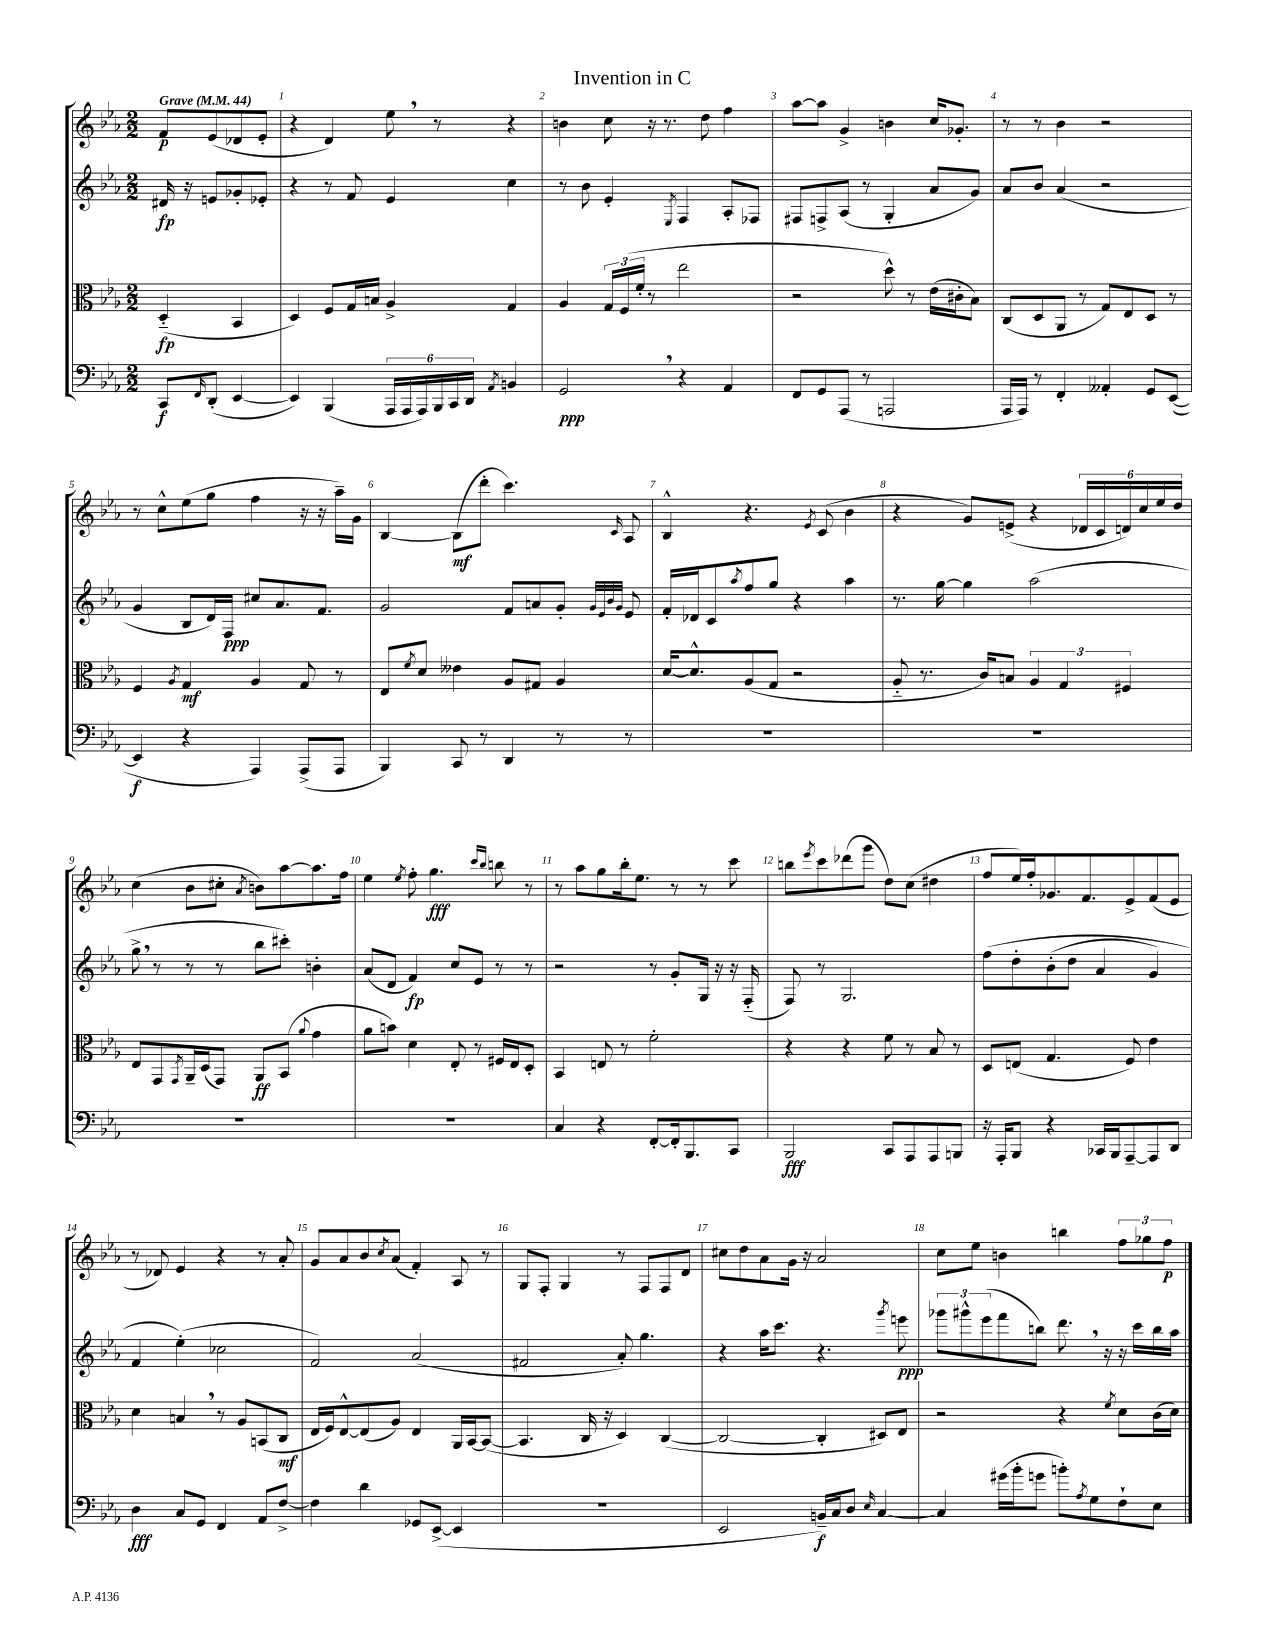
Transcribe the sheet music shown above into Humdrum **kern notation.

**kern	**kern	**kern	**kern
*staff4	*staff3	*staff2	*staff1
*clefF4	*clefC3	*clefG2	*clefG2
*k[b-e-a-]	*k[b-e-a-]	*k[b-e-a-]	*k[b-e-a-]
*M2/2	*M2/2	*M2/2	*M2/2
*MM44	*MM44	*MM44	*MM44
8CC/L	(4D'~/	16d#/	8f/L
.	.	16r	.
16qqFF/	.	.	.
(8DD'/J	.	8e/L	(8e-/
[4EE-/	4BB-/	8g-'/	8d-/
.	.	8e-'/J	8e-'/J
=	=	=	=
4EE-/])	4D/)	4r	4r
(4BBB-/	8F/L	8r	4d/)
.	16G/L	8f/	.
.	16B/JJ	.	.
24AAA-/LL	4A-^/	4e-/	8ee-\
24AAA-/	.	.	.
24AAA-/)	.	.	.
24BBB-/	.	.	8r
24CC/	.	.	.
24DD/JJ	.	.	.
8qAA-/	.	.	.
4BB/	4G/	4cc\	4r
=	=	=	=
2GG/	4A-/	8r	4b\
.	.	8b-\	.
.	24G/LL	4e-'/	8cc\
.	(24F/	.	.
.	24f'/JJ	.	.
.	8r	.	16r
.	.	.	8.r
.	.	8qE-/	.
4r	2ee-\	4F/	.
.	.	.	8dd\
4AA-/	.	8A-'/L	4ff\
.	.	8F-/J	.
=	=	=	=
8FF/L	2r	8F#/L	[8aa-\L
8GG/	.	8F^/	8aa-\]J
(8AAA-/J	.	(8A-/J	4g^/
8r	.	8r	.
2AAA/	8dd^^\)	4G'/	4b\
.	8r	.	.
.	(16e-\LL	8a-/L	16cc/LK
.	16c#'\J	.	8.g-'/J
.	8B-\J)	8g/J)	.
=	=	=	=
16AAA-/LL	(8C/L	8a-/L	8r
16AAA-/JJ)	.	.	.
8r	8D/	8b-/J	8r
4FF'/	8AA-/J	(4a-/	4b-\
.	8r	.	.
4AA--'/	8G/L)	2r	2r
.	8E-/	.	.
8GG/L	8D/J	.	.
([8EE-/J	8r	.	.
=	=	=	=
4EE-/]	4F/	4g/	8r
.	.	.	8cc^^\L
.	8qA-/	.	.
4r	4G/	8B-/L	(8ee-\
.	.	16d/L)	8gg\J
.	.	16F/JJ	.
4AAA-/)	4A-/	8cc#/L	4ff\
.	.	8.a-/	.
(8AAA-^/L	8G/	.	16r
.	.	8.f/J	16r
8AAA-/J	8r	.	16aa-~\LL)
.	.	.	16g\JJ
=	=	=	=
4BBB-/)	8E-/L	2g/	[4B-/
.	8qf/	.	.
.	8d/J	.	.
8CC/	4e--\	.	(8B-\]L
8r	.	.	8ddd'\J
4DD/	8A-/L	8f/L	4.ccc\)
.	8G#/J	8a/	.
8r	4A-/	8g'/J	.
.	.	32qqg/LLL	.
.	.	32qqe-/	.
.	.	32qqb-/	.
.	.	32qqg/JJJ	16qqc/
8r	.	8e-/	8A-/
=	=	=	=
1r	[16d/LK	16f'/LL	4B-^^/
.	8.d^^/]	16d-/J	.
.	.	8c/	.
.	.	8qaa-/	.
.	(8A-/	8ff/	4.r
.	8G/J	8gg/J	.
.	2r	4r	.
.	.	.	8qe-/
.	.	.	(8c/
.	.	4aa-\	4b-\
=	=	=	=
1r	8A-'~/	8.r	4r
.	8.r	.	.
.	.	[16gg\	.
.	.	4gg\]	8g/L)
.	16c/LK)	.	.
.	8B/J	.	(8e^/J
.	6A-/	(2aa-\	4r
.	6G/	.	.
.	.	.	24d-/LL
.	.	.	24c/
.	6F#/	.	24d/)
.	.	.	24cc/
.	.	.	24ee-/
.	.	.	24dd/JJ
=	=	=	=
1r	8E-/L	8gg^\	(4cc\
.	8GG/	8r	.
.	8qGG/	.	.
.	16AA-~/L	8r	8b-\L
.	(16D/J	.	.
.	8GG/J)	8r	8cc#'\J
.	.	.	8qa-/
.	8AA-/L	8bb-\L	8b\L)
.	(8BB-/J	8ccc#'\J)	[8aa-\
.	8qqa-/	.	.
.	4g\	4b'\	8.aa-\]
.	.	.	16ff\Jk
=	=	=	=
1r	8a-\L	(8a-/L	4ee-\
.	8b\J)	8d/J	.
.	.	.	8qee-/
.	4d\	4f/)	8ff'\
.	.	.	4.gg\
.	8E-'/	8cc/L	.
.	8r	8e-/J	.
.	.	.	16qqccc/LL
.	.	.	16qqbb-/JJ
.	16F#/LL	8r	8bb\
.	16E-/J	.	.
.	8D'/J	8r	8r
=	=	=	=
4C/	4BB-/	2r	8r
.	.	.	8aa-\L
4r	8E/	.	8gg\
.	8r	.	16bb-'\k
.	.	.	8.ee-\J
[8FF'/L	2f'\	8r	.
16FF'/]k	.	8g'/L	8r
8.BBB-/	.	.	.
.	.	16G/Jk	8r
.	.	16r	.
8CC/J	.	16r	8ccc\
.	.	(16F'~/	.
=	=	=	=
2BBB-/	4r	8F/)	8bb\L
.	.	.	8qeee-/
.	.	8r	8ccc\
.	4r	2.G/	(8ddd-\
.	.	.	8ggg\J
8CC/L	8f\	.	8dd\L)
8AAA-/	8r	.	(8cc\J
8AAA-/	8B-/	.	4dd#\
8BBB/J	8r	.	.
=	=	=	=
16r	8D/L	&(8ff\L	8ff/L
16AAA-'/LK	.	.	.
8BBB-/J	(8E/J	8dd'\	16ee-/L)
.	.	.	16ff'/J
4r	4.G/	(8b-'\	8.g-/
.	.	8dd\J	.
.	.	.	8.f/
16CC-/LL	.	4a-/	.
16BBB-/J	.	.	.
[8AAA-~/	8F/)	.	8e-^/
8AAA-/]	4e-\	4g/)	(8f/
8DD/J	.	.	8e-/J
=	=	=	=
4D\	4d\	4f/	8r
.	.	.	8d-/)
8C/L	4B/	(4ee-'\&)	4e-/
8GG/J	.	.	.
4FF/	8r	2cc-\	4r
.	8A-/L	.	.
8AA-/L	(8BB/	.	8r
[8F^/J	8C/J	.	8a-'/
=	=	=	=
4F\]	16E-/LL	2f/)	8g/L
.	16F/J)	.	.
.	[8E-^^/	.	8a-/
4d\	(8E-/]	.	8b-/
.	.	.	8qcc/
.	8A-/J)	.	(8a-/J
8GG-/L	4E-/	(2a-/	4f'/)
([8EE-^/J	.	.	.
4EE-/]	16AA-/LL	.	8A-/
.	[16BB-/J	.	.
.	(8BB-/_J	.	8r
=	=	=	=
1r	4.BB-/]	2f#/	8G/L
.	.	.	8F'/J
.	.	.	4G/
.	16C/	.	.
.	16r	.	.
.	4D/)	8a-'/)	8r
.	.	4.gg\	8F/L
.	([4C/	.	8F/
.	.	.	8d/J
=	=	=	=
2EE-/	2C/_	4r	8cc#\L
.	.	.	8dd\
.	.	16aa-\LK	8a-\
.	.	8.ccc\J	.
.	.	.	16g\Jk
.	.	.	16r
16BB~/LL)	4C'/]	4.r	2a-/
16C/J	.	.	.
8D/J	.	.	.
16qqE-/	.	.	.
[4C/	8D#/L)	.	.
.	.	8qggg/	.
.	8E-/J	8eee\	.
=	=	=	=
4C/]	2r	12ggg-\L	8cc\L
.	.	12ggg#^^\	.
.	.	.	8ee-\J
.	.	(12eee-\	.
(16g#\LL	.	8fff\	4b\
16b-'\J	.	.	.
8g\J	.	8bb\J)	.
8b'\L)	4r	8.ddd\	4bb\
8qA-/	.	.	.
8G\	.	.	.
.	.	16r	.
.	8qf/	.	.
8F`\	8d\L	16r	12ff\L
.	.	16ccc\LL	.
.	.	.	12gg-\
8E-\J	(16c\L	16bb\	.
.	.	.	12ff\J
.	16d\JJ)	16aa-\JJ	.
==	==	==	==
*-	*-	*-	*-
